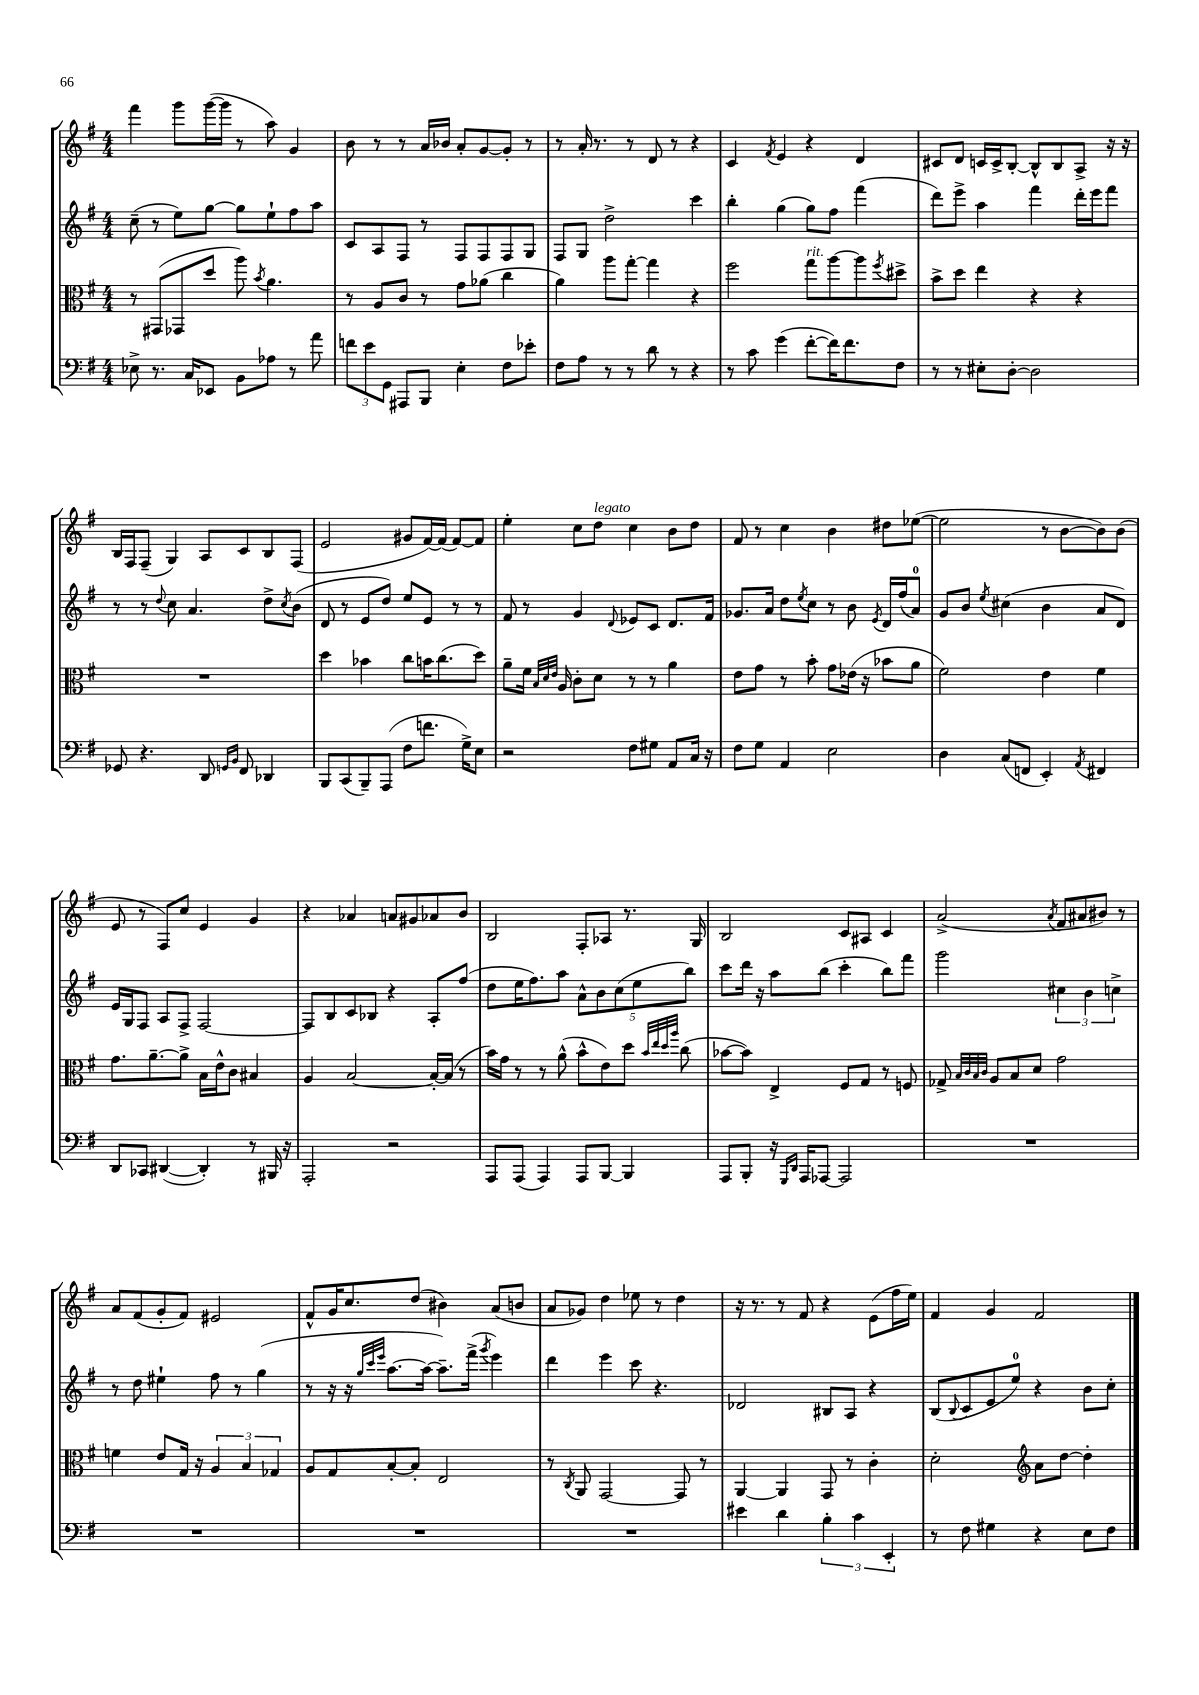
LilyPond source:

<<
\new StaffGroup <<
\new Staff = "s0" {
    \clef treble \key g \major \numericTimeSignature \time 4/4
    fis'''4 g'''8 g'''16~( g'''16 r8 a''8) g'4 |
    b'8 r8 r8 a'16 bes'16 a'8-. g'8~ g'8-. r8 |
    r8 a'16-. r8. r8 d'8 r8 r4 |
    c'4 \acciaccatura { fis'8 } e'4 r4 d'4 |
    cis'8 d'8 c'16 c'16-> b8~-. b8-^ b8 a8-> r16 r16 |
    b16 fis16 fis8--( g4) a8 c'8 b8 fis8( |
    e'2 gis'8 fis'16~) fis'16( fis'8~) fis'8 |
    e''4-. c''8 d''8^\markup { \italic "legato" } c''4 b'8 d''8 |
    fis'8 r8 c''4 b'4 dis''8 ees''8~( |
    ees''2 r8 b'8~ b'8) b'8( |
    e'8 r8 fis8) c''8 e'4 g'4 |
    r4 aes'4 a'8 gis'8 aes'8 b'8 |
    b2 fis8-. aes8 r8. g16 |
    b2 c'8 ais8 c'4 |
    a'2->( \acciaccatura { a'8 } fis'8 ais'8 bis'8) r8 |
    a'8 fis'8( g'8-. fis'8) eis'2 |
    fis'8-^ g'16 c''8. d''8( bis'4) a'8( b'8 |
    a'8 ges'8) d''4 ees''8 r8 d''4 |
    r16 r8. r8 fis'8 r4 e'8( fis''16 e''16) |
    fis'4 g'4 fis'2 \bar "|." |
}
\new Staff = "s1" {
    \clef treble \key g \major \numericTimeSignature \time 4/4
    c''8--( r8 e''8) g''8~ g''8 e''8-! fis''8 a''8 |
    c'8 a8 fis8 r8 fis8 fis8 fis8 g8 |
    fis8 g8 d''2-> c'''4 |
    b''4-. g''4( g''8) fis''8 fis'''4( |
    d'''8) e'''8-> a''4 fis'''4 d'''16-. e'''16 fis'''8 |
    r8 r8 \appoggiatura { d''8 } c''8 a'4. d''8-> \acciaccatura { c''8 } b'8( |
    d'8 r8 e'8 d''8) e''8 e'8 r8 r8 |
    fis'8 r8 g'4 \appoggiatura { d'8 } ees'8 c'8 d'8. fis'16 |
    ges'8. a'16 d''8 \acciaccatura { e''8 } c''8 r8 b'8 \acciaccatura { e'8 } d'16 fis''16( a'8-0) |
    g'8 b'8 \acciaccatura { e''8 } cis''4( b'4 a'8 d'8) |
    e'16 g16 fis8 a8 fis8-> fis2~ |
    fis8 b8 c'8 bes8 r4 a8-. fis''8( |
    d''8 e''16 fis''8.) a''8 \tuplet 5/4 { a'8-^ b'8 c''8( e''8 b''8) } |
    c'''8 d'''16 r16 a''8 b''8( c'''4-. b''8) fis'''8 |
    g'''2 \tuplet 3/2 { cis''4 b'4 c''4-> } |
    r8 d''8 eis''4-! fis''8 r8 g''4( |
    r8 r16 r16 \grace { g''32 c'''32 e'''32 } a''8.~ a''16~ a''8.--) fis'''16->( \acciaccatura { g'''8 } e'''4) |
    d'''4 e'''4 c'''8 r4. |
    des'2 bis8 a8 r4 |
    b8( \appoggiatura { b8 } c'8 e'8 e''8-0) r4 b'8 c''8-. \bar "|." |
}
\new Staff = "s2" {
    \clef alto \key g \major \numericTimeSignature \time 4/4
    r8 gis,8( ges,8 d''8 a''8) \acciaccatura { b'8 } a'4. |
    r8 a8 c'8 r8 g'8 aes'8( c''4 |
    a'4) a''8 g''8~-. g''4 r4 |
    fis''2 g''8^\markup { \italic "rit." } a''8~ a''8 \acciaccatura { fis''8 } dis''8-> |
    b'8-> d''8 e''4 r4 r4 |
    R1 |
    d''4 bes'4 c''8 b'16 c''8.( d''8) |
    a'8-- fis'16 \grace { b32 d'32 e'32 } a16 c'8-. d'8 r8 r8 a'4 |
    e'8 g'8 r8 b'8-. g'8 ees'16( r16 bes'8 a'8 |
    fis'2) e'4 fis'4 |
    g'8. a'8.~-- a'8-> b16 e'16-^ c'8 bis4 |
    a4 b2~ b16~-. b16( r8 |
    b'16) g'16 r8 r8 a'8-^( b'8-^ e'8) d''8 \grace { b'32 e''32 d''32 a''32 } c''8( |
    bes'8~ bes'8) e4-> fis8 g8 r8 f8 |
    ges8-> \grace { b32 c'32 b32 c'32 } a8 b8 d'8 g'2 |
    f'4 e'8 g16 r16 \tuplet 3/2 { a4 b4 ges4 } |
    a8 g8 b8~-. b8-. e2 |
    r8 \acciaccatura { c8 } a,8 g,2~ g,8 r8 |
    a,4~ a,4 g,8 r8 c'4-. |
    d'2-. \clef treble a'8 d''8~ d''4-. \bar "|." |
}
\new Staff = "s3" {
    \clef bass \key g \major \numericTimeSignature \time 4/4
    ees8-> r8. c16 ees,8 b,8 aes8 r8 a'8 |
    \tuplet 3/2 { f'8 e'8 g,8 } ais,,8 b,,8 e4-. fis8 ees'8-. |
    fis8 a8 r8 r8 d'8 r8 r4 |
    r8 c'8 g'4( fis'8~-. fis'16) fis'8. fis8 |
    r8 r8 eis8-. d8~-. d2 |
    ges,8 r4. d,8 \grace { g,16 b,16 } fis,8 des,4 |
    b,,8 c,8( b,,8--) a,,8( fis8 f'8. g16->) e8 |
    r2 fis8 gis8 a,8 c16 r16 |
    fis8 g8 a,4 e2 |
    d4 c8( f,8 e,4-.) \acciaccatura { a,8 } fis,4 |
    d,8 ces,8 dis,4~( dis,4-.) r8 bis,,16 r16 |
    a,,2-. r2 |
    a,,8 a,,8( a,,4) a,,8 b,,8~ b,,4 |
    a,,8 b,,8-. r16 \grace { g,,16 d,16 } a,,16 aes,,8~ aes,,2 |
    R1 |
    R1 |
    R1 |
    R1 |
    eis'4 d'4 \tuplet 3/2 { b4-. c'4 e,4-. } |
    r8 fis8 gis4 r4 e8 fis8 \bar "|." |
}
>>
>>
\layout { \context { \Score \remove "Bar_number_engraver" } }
